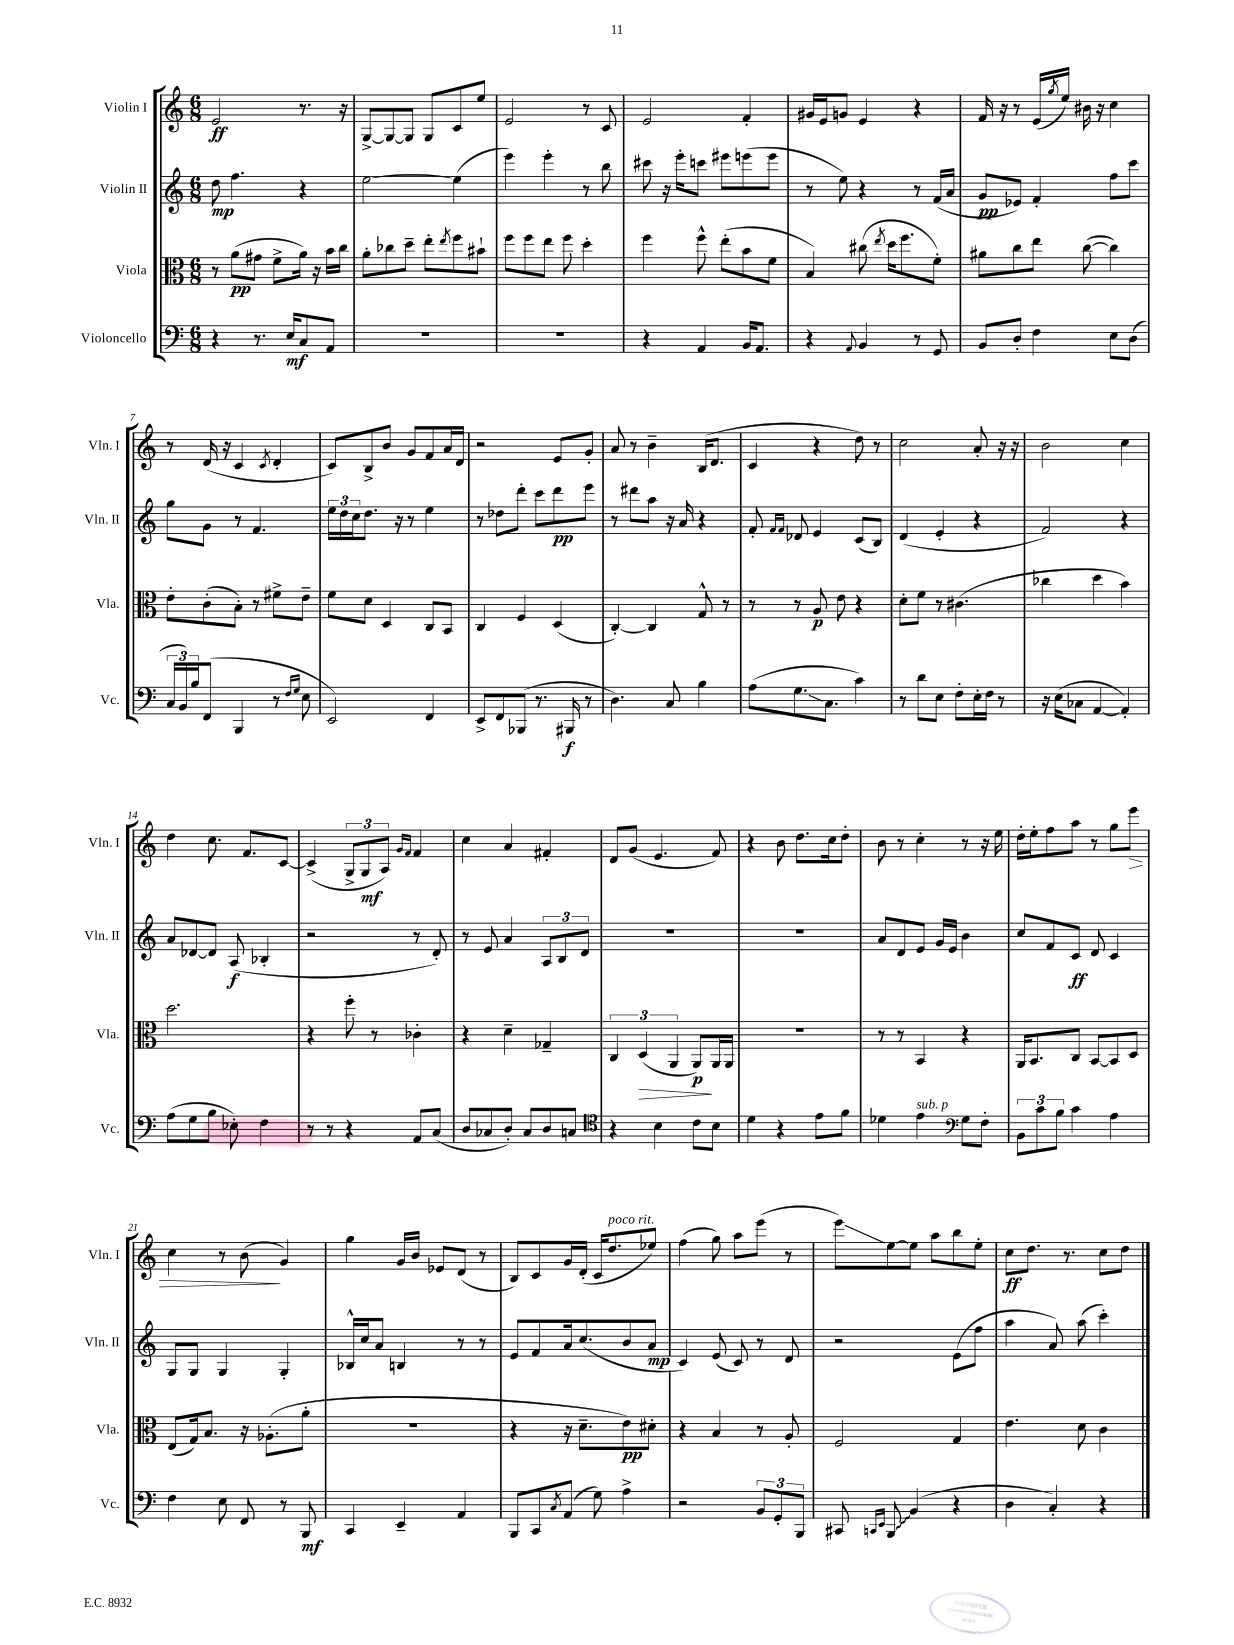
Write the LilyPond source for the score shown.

<<
\new StaffGroup <<
\new Staff = "s0" \with { instrumentName = "Violin I" shortInstrumentName = "Vln. I" } {
    \clef treble \key c \major \numericTimeSignature \time 6/8
    e'2\ff r8. r16 |
    g8~-> g8~ g8 g8 c'8 e''8 |
    e'2 r8 c'8 |
    e'2 f'4-. |
    gis'16 e'16 g'8 e'4 r4 |
    f'16 r16 r8 e'16( \acciaccatura { g''8 } e''16) bis'16 r16 c''4 |
    r8 d'16( r16 c'4 \acciaccatura { c'8 } d'4-. |
    c'8) b8-> b'8 g'8 f'8 a'16 d'16 |
    r2 e'8 g'8-. |
    a'8 r8 b'4-- b16( d'8. |
    c'4 r4 d''8) r8 |
    c''2 a'8-. r16 r16 |
    b'2 c''4 |
    d''4 c''8. f'8. c'8~ |
    c'4->( \tuplet 3/2 { g8-> g8\mf a8) } \grace { g'16 f'16 } f'4 |
    c''4 a'4 fis'4-. |
    d'8 g'8( e'4. f'8) |
    r4 b'8 d''8. c''16 d''8-. |
    b'8 r8 c''4-. r8 r16 e''16 |
    d''16-. e''16-. f''8 a''8 r8 g''8 e'''8\> |
    c''4 r8 b'8\!( g'4) |
    g''4 g'16 b'16 ees'8 d'8( r8 |
    b8) c'8 g'16 d'16-.( c'16 d''8.^\markup { \italic "poco rit." } ees''8) |
    f''4( g''8) a''8 e'''8( r8 |
    e'''8\glissando) e''8~ e''8 a''8 b''8 e''8-. |
    c''8\ff d''8. r8. c''8 d''8 \bar "|." |
}
\new Staff = "s1" \with { instrumentName = "Violin II" shortInstrumentName = "Vln. II" } {
    \clef treble \key c \major \numericTimeSignature \time 6/8
    d''8\mp f''4. r4 |
    e''2~ e''4( |
    e'''4) e'''4-. r8 b''8 |
    cis'''8 r16 e'''16-. c'''8 eis'''8 e'''8( e'''8 |
    r8 e''8) r4 r8 f'16( a'16 |
    g'8\pp ees'8) f'4-. f''8 c'''8 |
    g''8 g'8 r8 f'4. |
    \tuplet 3/2 { e''16 d''16 c''16 } d''8. r16 r8 e''4 |
    r8 des''8 d'''8-. c'''8 d'''8\pp e'''8 |
    r8 dis'''8 a''8 r16 a'16 r4 |
    f'8-. \grace { f'16 f'16 } des'8 e'4 c'8( b8) |
    d'4( e'4-. r4 |
    f'2) r4 |
    a'8 des'8~ des'8 a8\f( bes4-. |
    r2 r8 d'8-.) |
    r8 e'8 a'4 \tuplet 3/2 { a8 b8 d'8 } |
    R2. |
    R2. |
    a'8 d'8 e'8 g'16 e'16 b'4 |
    c''8 f'8 c'8\ff d'8 c'4 |
    g8 g8 g4 g4-. |
    bes16-^ c''16 a'8 b4 r8 r8 |
    e'8 f'8 a'16 c''8.( b'8 a'8\mp |
    c'4) e'8( c'8) r8 d'8 |
    r2 e'8( f''8 |
    a''4 a'8) a''8( c'''4-.) \bar "|." |
}
\new Staff = "s2" \with { instrumentName = "Viola" shortInstrumentName = "Vla." } {
    \clef alto \key c \major \numericTimeSignature \time 6/8
    r8 a'8\pp( gis'8 f'8-> a'16) r16 b'16 c''16 |
    a'8-. ces''8 d''8-- e''8-. \acciaccatura { e''8 } f''8 bis'8-! |
    f''8 f''8 e''8 f''8 d''4-. |
    f''4 f''8-^ e''8-.( b'8 f'8 |
    b4) cis''8( \acciaccatura { e''8 } d''16 f''8. f'8-.) |
    ais'8 c''8 e''8 c''8~( c''4) |
    e'8-. c'8-.( b8-.) r8 fis'8-> e'8-- |
    f'8 d'8 d4 c8 b,8 |
    c4 f4 d4( |
    c4~-.) c4 g8-^ r8 |
    r8 r8 a8\p e'8 r4 |
    d'8-. f'8 r8 cis'4.( |
    ces''4 d''4 b'4) |
    d''2. |
    r4 f''8-. r8 ces'4-. |
    r4 d'4-- ges4-- |
    \tuplet 3/2 { c4 d4\>( a,4 } a,8\p\!) a,16 a,16 |
    R2. |
    r8 r8 b,4 r4 |
    a,16 b,8. c8 b,8~ b,8 d8 |
    e8( g16) b8. r16 aes8.-.( a'8-. |
    R2. |
    r4 r16 d'8.-- e'8\pp) dis'8-. |
    r4 b4 r8 a8-. |
    f2 g4 |
    e'4. d'8 c'4 \bar "|." |
}
\new Staff = "s3" \with { instrumentName = "Violoncello" shortInstrumentName = "Vc." } {
    \clef bass \key c \major \numericTimeSignature \time 6/8
    r4 r8. e16\mf c8 a,8 |
    R2. |
    R2. |
    r4 a,4 b,16 a,8. |
    r4 \appoggiatura { a,8 } b,4 r8 g,8 |
    b,8 d8-. f4 e8 d8( |
    \tuplet 3/2 { c16 b,16) b16 } f,8( b,,4 r8 \grace { f16 g16 } e8 |
    e,2) f,4 |
    e,8-> f,8 bes,,8( r8. bis,,16\f r8 |
    d4.) c8 b4 |
    a8( g8.\glissando c8. c'4) |
    r8 d'8 e8 f8-. e16-. f16 r8 |
    r16 e16( ces8 a,4~ a,4-.) |
    a8( g8 b8 ees8-.) f4 |
    r8 r8 r4 a,8 c8( |
    d8 ces8 d8-.) ces8 d8 c8 |
    \clef tenor r4 b4 c'8 b8 |
    d'4 r4 e'8 f'8 |
    des'4 e'4^\markup { \italic "sub. p" } \clef bass g8 f8-. |
    \tuplet 3/2 { b,8 c'8 b8 } c'4 a4 |
    f4 e8 f,8 r8 b,,8\mf |
    c,4 e,4-- a,4 |
    b,,8 c,8 \acciaccatura { c8 } a,8( g8) a4-> |
    r2 \tuplet 3/2 { b,8 g,8-. b,,8 } |
    cis,8 \grace { c,16 e,16 } \once \override Glissando.style = #'zigzag b,,8\glissando b,4( r4 |
    d4 c4-.) r4 \bar "|." |
}
>>
>>
